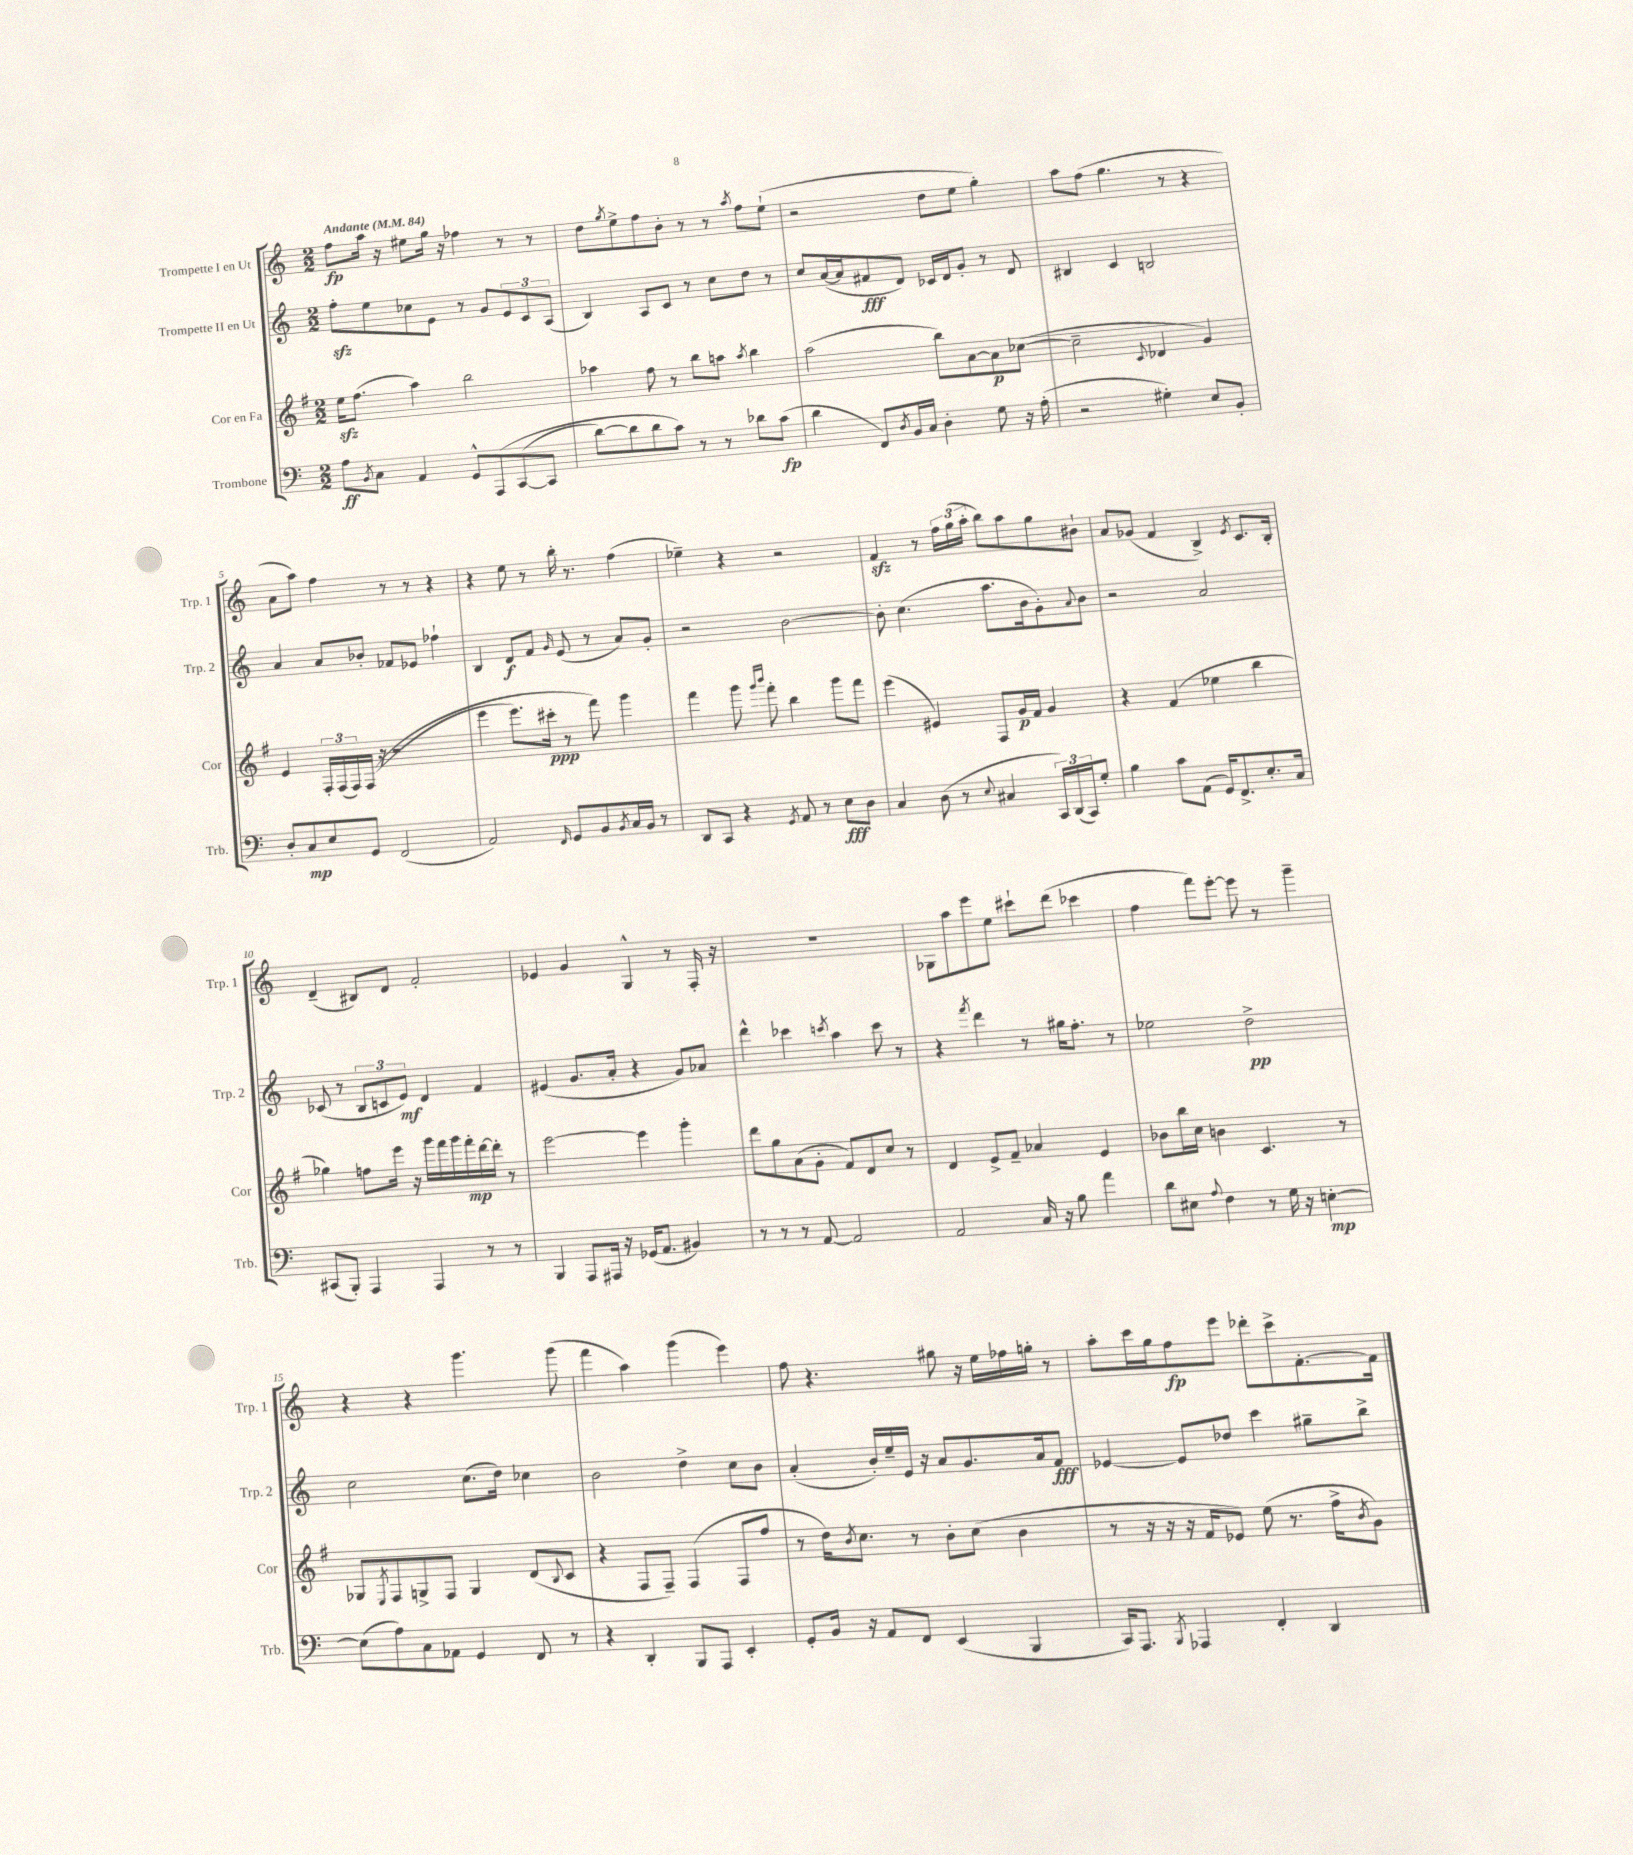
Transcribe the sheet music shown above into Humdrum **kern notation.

**kern	**kern	**kern	**kern
*staff4	*staff3	*staff2	*staff1
*clefF4	*clefG2	*clefG2	*clefG2
*k[]	*k[f#]	*k[]	*k[]
*M2/2	*M2/2	*M2/2	*M2/2
*MM84	*MM84	*MM84	*MM84
8A	16ee	8ff'	8ff
.	(8.ff#	.	.
8qBB	.	.	.
8C	.	8ee	16aa
.	.	.	16r
4AA	4aa)	8cc-	8ee#
.	.	8e	16gg
.	.	.	16r
8GG^^	2bb	8r	4ff-
&(8AAA	.	8g	.
([8CC	.	12e	8r
.	.	12c	.
8CC]	.	.	8r
.	.	(12A	.
=	=	=	=
[8d)	4aa-	4B)	8dd
.	.	.	8qgg
8d]	.	.	8ee^
8d	8ff#	8A	8ff
8c&)	8r	8c	8b'
8r	8bb	8r	8r
8r	8aa	8cc	8r
.	8qaa	.	8qaa
8d-	4bb	8dd	8ff
(8c	.	8r	(8ee`
=	=	=	=
4d	(2aa	8cc	2r
.	.	([16a	.
.	.	16a]	.
8FF)	.	8f#	.
8qD	.	.	.
16BB	.	8d)	.
16C	.	.	.
4D'	8bb)	16c-	8dd
.	.	16d	.
.	[8a	8g'	8ee
8G	8a]	8r	4gg')
16r	([8cc-	8d	.
(16A'	.	.	.
=	=	=	=
2r	2cc-~]	4B#	8aa
.	.	.	(8ff
.	.	4c	4.gg
.	8qqc	.	.
4G#')	4d-	2B	.
.	.	.	8r
8E	4g)	.	4r
8BB'	.	.	.
=	=	=	=
8D'	4e	4a	8a
8C	.	.	8aa)
8E	24F#'	8a	4ff
.	(24F#	.	.
.	24F#)	.	.
8GG	&((16F#	8b-'	.
.	16r	.	.
(2FF	2r	8f-	8r
.	.	8e-	8r
.	.	4ff-`	4r
=	=	=	=
2AA)	4eee	4B	4r
.	8.eee)	8d	8ee
.	.	8f	8r
.	16ccc#'	.	.
16qqFF	.	16qqg	.
8GG	8r	(8e	16bb'
.	.	.	8.r
8BB	8fff#&)	8r	.
8qBB	.	.	.
16C	4ggg	8a)	(4ff
16BB	.	.	.
8r	.	8g'	.
=	=	=	=
8DD	4fff#	2r	4ee-~)
8CC	.	.	.
4r	8ggg	.	4r
.	16qqggg	.	.
.	16qqbbb	.	.
.	8fff#'	.	.
8qGG	.	.	.
8AA	4bb	[2b	2r
8r	.	.	.
8E	8ggg	.	.
8D	8fff#	.	.
=	=	=	=
4C	(4eee	8b']	4f
.	.	(4.cc	.
(8D	4e#)	.	8r
8r	.	.	24ff
.	.	.	(24gg
.	.	.	24aa'
8qqE	.	.	.
4C#	8F#	8.aa	8bb)
.	16g	.	8aa
.	16f#	16b	.
24CC)	4g	8g')	8gg
(24DD	.	.	.
24CC)	.	.	.
.	.	8qqa	.
8G'	.	8b	8b#`
=	=	=	=
4B	4r	2r	8a
.	.	.	(8g-
8c	(4f#	.	4f
(8AA	.	.	.
16GG)	4ee-	2a	4B^)
8.FF^	.	.	.
.	.	.	8qe
8.E'	4bb	.	8.c
16C	.	.	16B'
=	=	=	=
(8CC#	4gg-)	(8c-	(4d~
8BBB')	.	8r	.
4AAA	8ff	12B	8B#)
.	.	12c	.
.	16eee	.	8d
.	.	12e)	.
.	16r	.	.
4AAA	16ggg	4d	2f'
.	16fff#	.	.
.	16ggg	.	.
.	16fff#'	.	.
8r	[16ddd	4f	.
.	16ddd']	.	.
8r	8r	.	.
=	=	=	=
4BBB	[2eee	(4e#	4e-
8AAA	.	8.g	4g
16AAA#	.	.	.
16r	.	16a'	.
(16GG-	4eee]	4r	4G^^
8.AA	.	.	.
4BB#)	4ggg'	8g)	8r
.	.	8a-	16F'
.	.	.	16r
=	=	=	=
8r	8ddd	4ddd^^	1r
8r	8gg	.	.
8r	(8a	4ccc-	.
[8AA	8g'	.	.
.	.	8qccc	.
2AA]	8f#)	4aa	.
.	8d	.	.
.	8cc	8ccc	.
.	8r	8r	.
=	=	=	=
2AA	4d	4r	8G-
.	.	.	8aa
.	.	8qfff	.
.	8e^	4ddd	8eee
.	8f#~	.	8ee
16C	4a-	8r	8ccc#`
16r	.	.	.
8B	.	16gg#	(8ddd
.	.	8.ff'	.
4a	4e	.	4ccc-
.	.	8r	.
=	=	=	=
8d	8b-	2ee-	4ff
8E#	16bb	.	.
.	16cc	.	.
8qqA	.	.	.
4F	4b	.	8fff)
.	.	.	[8eee'
8r	4.c	2dd^	8eee]
16G	.	.	8r
16r	.	.	.
[4E'	.	.	4ggg~
.	8r	.	.
=	=	=	=
(8E]	8G-	2cc	4r
.	8qE	.	.
8A)	8F#	.	.
8C	8G^	.	4r
8AA-	8F#	.	.
4GG	4G	(8.cc	4.ggg
.	.	16dd)	.
8FF	(8d	4cc-	.
.	8qqB	.	.
8r	8c	.	(8ggg
=	=	=	=
4r	4r	2b	4fff
4DD'	8F#	.	4aa)
.	8F#~)	.	.
8BBB	(4F#	4dd^	(4ggg
8AAA	.	.	.
4EE'	8F#	8cc	4eee)
.	8ff#	8b	.
=	=	=	=
8GG'	8r	(4a'	8ff
16BB	16dd)	.	4.r
.	8qb	.	.
16r	8.cc	.	.
8AA	.	16b')	.
.	.	16ee~	.
8FF	8r	16e	.
.	.	16r	.
(4EE	8b'	8a	8gg#
.	(8cc	8.g	16r
.	.	.	16ee
4BBB	4b	.	16ff-
.	.	16a	16gg'
.	.	8f	8r
=	=	=	=
16CC)	8r	[4e-	8aa'
8.AAA	.	.	.
.	16r	.	16ccc
.	16r	.	16gg
8qBBB	.	.	.
4AAA-	16r	8e-]	8ff
.	16f#	.	.
.	8e-)	8dd-	8eee
4FF'	(8ee	4ccc	8ddd-'
.	8.r	.	8ccc^
4DD	.	8gg#~	[8.f'
.	16ff#^	.	.
.	8qb	.	.
.	8g)	8bb^	.
.	.	.	16f]
==	==	==	==
*-	*-	*-	*-
